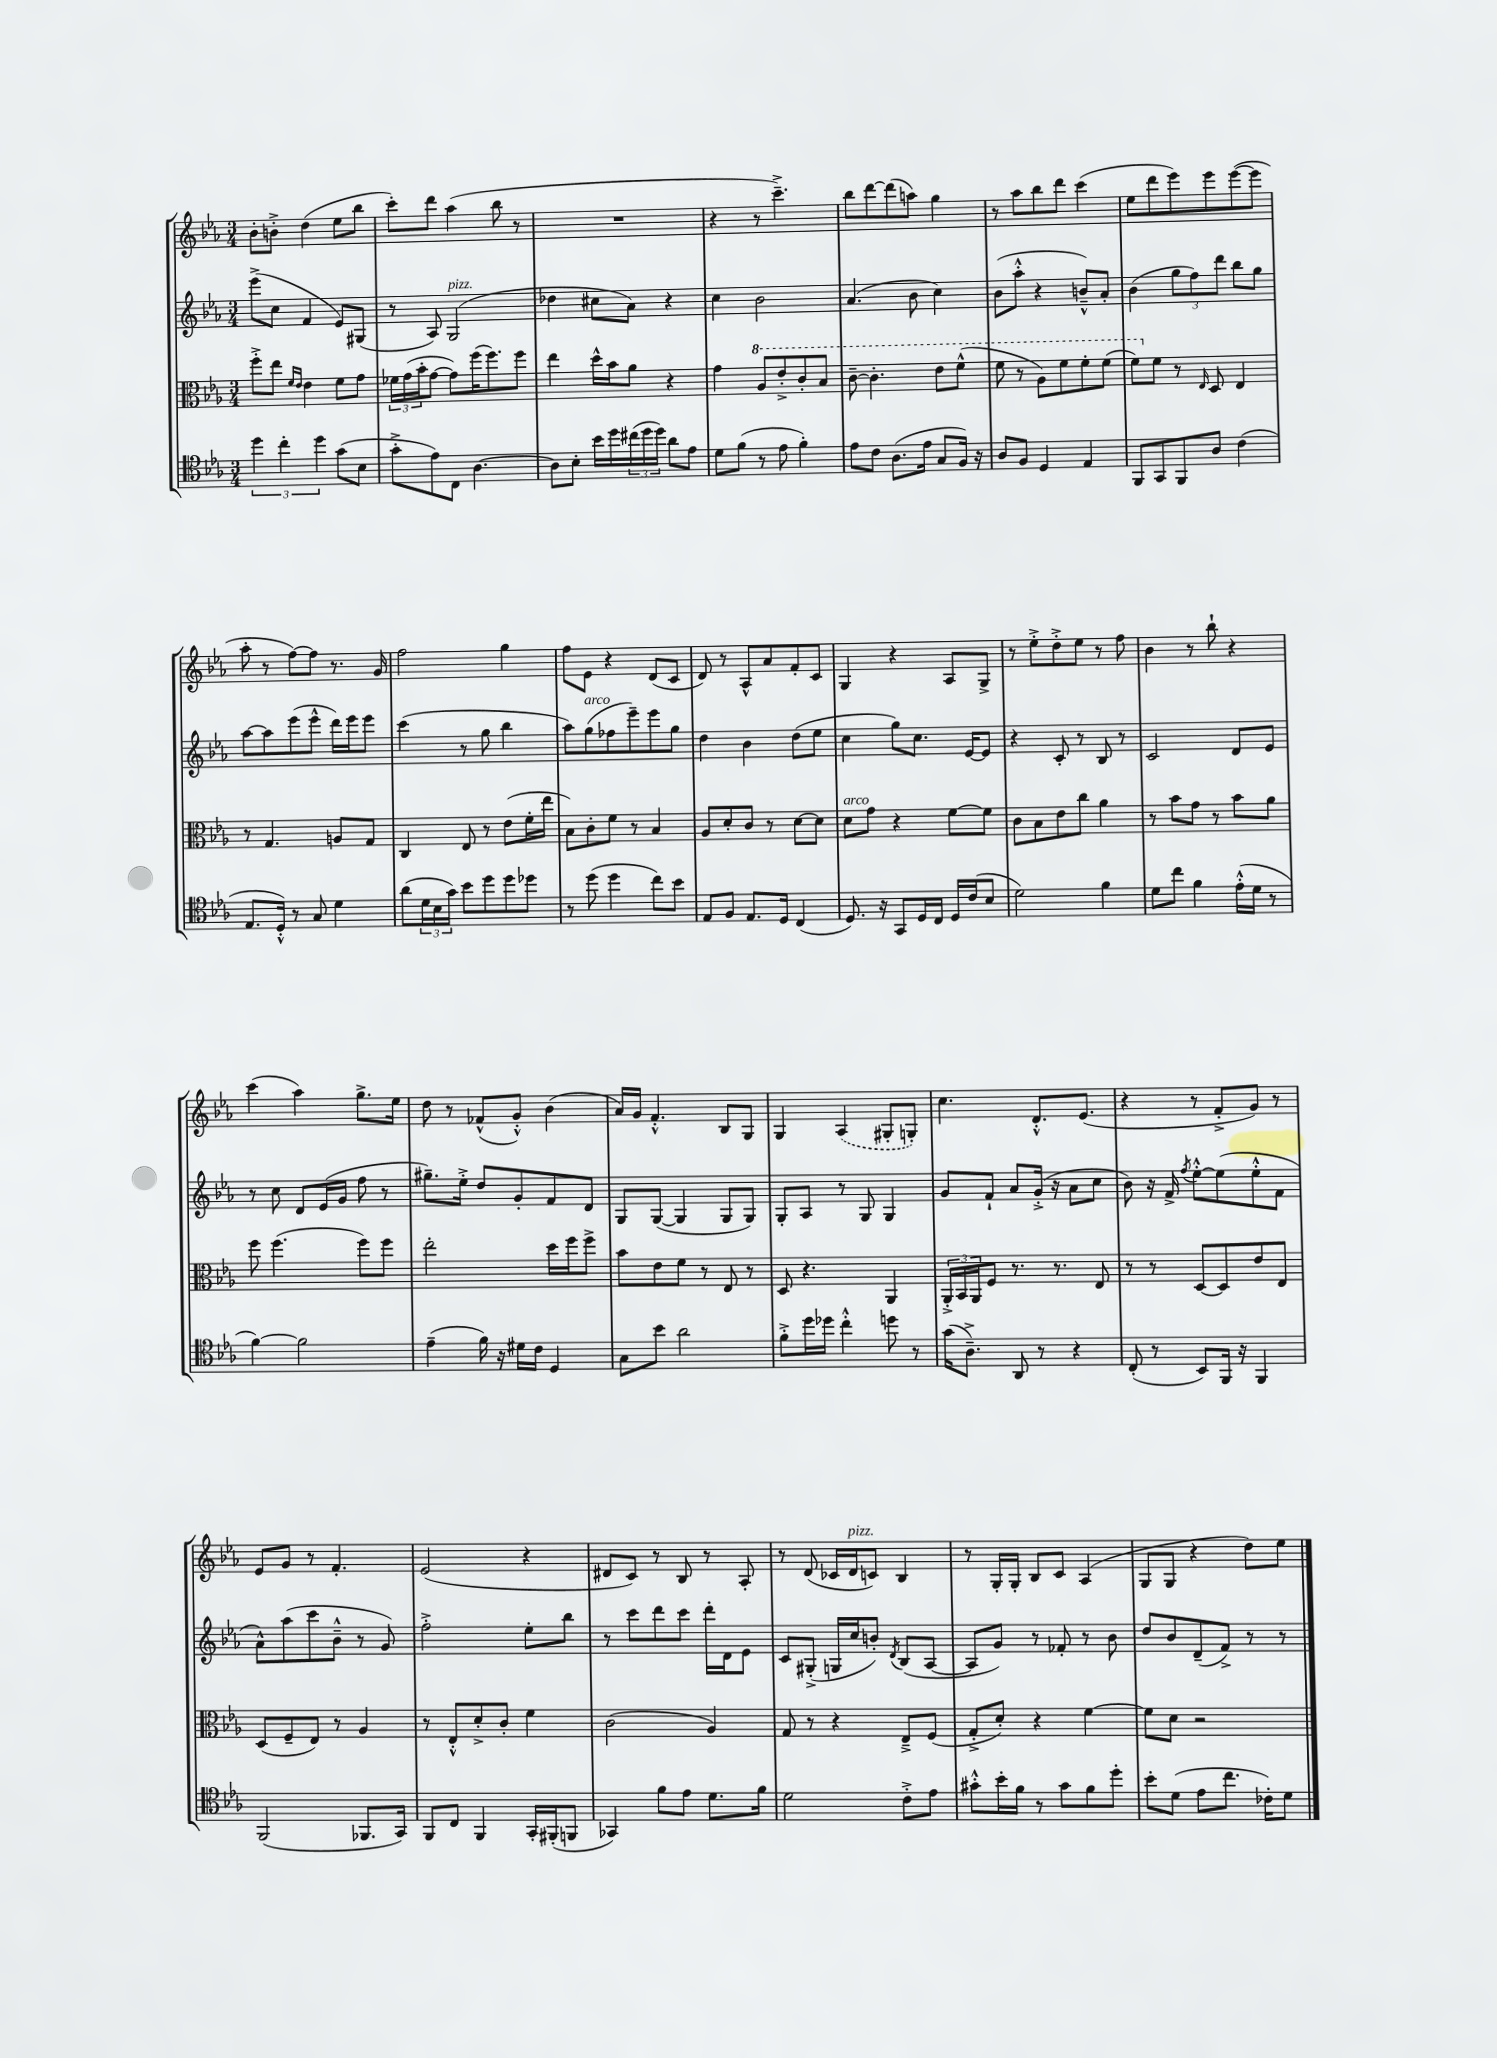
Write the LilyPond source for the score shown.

<<
\new StaffGroup <<
\new Staff = "s0" {
    \clef treble \key ees \major \numericTimeSignature \time 3/4
    bes'8-. b'8-.-> d''4( ees''8 bes''8 |
    c'''8-.) d'''8 aes''4( bes''8 r8 |
    R2. |
    r4 r8 c'''4.--->) |
    bes''8 d'''8~ d'''8( a''8) g''4 |
    r8 aes''8 bes''8 d'''8 c'''4( |
    ees''8 d'''8 ees'''8) ees'''8 ees'''8~( ees'''8 |
    aes''8-. r8 f''8~) f''8 r8. g'16 |
    f''2 g''4 |
    f''8 ees'8 r4 d'8( c'8 |
    d'8) r8 aes8-^ aes'8 f'8-. c'8 |
    g4 r4 aes8 g8-> |
    r8 ees''8-.-> d''8-.-> ees''8 r8 f''8 |
    bes'4 r8 bes''8-! r4 |
    c'''4( aes''4) g''8.-> ees''16 |
    d''8 r8 fes'8-^( g'8-.-^) bes'4( |
    aes'16) g'16 f'4.-.-^ bes8 g8 |
    g4 \once \slurDashed aes4( gis8-. g8-.) |
    c''4. d'8.-.-^ ees'8.( |
    r4 r8 f'8-.-> g'8) r8 |
    ees'8 g'8 r8 f'4.-. |
    ees'2( r4 |
    dis'8 c'8) r8 bes8 r8 aes8-. |
    r8 d'8( ces'16 d'16^\markup { \italic "pizz." } c'8) bes4 |
    r8 g16-. g16-. bes8 c'8 aes4( |
    g8 g8 r4 d''8) ees''8 \bar "|." |
}
\new Staff = "s1" {
    \clef treble \key ees \major \numericTimeSignature \time 3/4
    ees'''8->( c''8 f'4 ees'8) gis8( |
    r8 aes8) g2^\markup { \italic "pizz." }( |
    des''4 cis''8 aes'8) r4 |
    c''4 bes'2 |
    aes'4.( bes'8 c''4) |
    bes'8( aes''8-.-^ r4 b'8---^) aes'8-. |
    bes'4( \tuplet 3/2 { g''8 f''8) d'''8 } bes''8 g''8 |
    aes''8~ aes''8 ees'''8( ees'''8-^ d'''16) ees'''16 ees'''8 |
    c'''4( r8 g''8 bes''4 |
    aes''8) g''8^\markup { \italic "arco" }( fes''8 ees'''8--) ees'''8 g''8 |
    d''4 bes'4 d''8( ees''8 |
    c''4 g''8) c''8. ees'16~ ees'8 |
    r4 c'8-. r8 bes8 r8 |
    c'2 d'8 ees'8 |
    r8 c''8 d'8 ees'16( g'16 f''8 r8 |
    gis''8.--) ees''16-.-> d''8 g'8-. f'8 d'8 |
    g8 g8~( g4 g8 g8) |
    g8-. aes8 r8 g8 g4 |
    g'8 f'8-! aes'8 g'16-.->( r16 aes'8 c''8 |
    bes'8) r16 f'16-> \acciaccatura { f''8 } ees''8~-.-^ ees''8( ees''8-.-^ f'8 |
    aes'8-^) aes''8( c'''8 bes'8---^ r8 g'8) |
    f''2-.-> ees''8-. bes''8 |
    r8 c'''8 d'''8 c'''8 d'''16-. d'16 ees'8 |
    c'8 gis8-.->( g16 c''16 b'8-.) \acciaccatura { d'8 } bes8( aes8~ |
    aes8 g'8) r8 fes'8-. r8 bes'8 |
    d''8 bes'8 d'8--( f'8->) r8 r8 \bar "|." |
}
\new Staff = "s2" {
    \clef alto \key ees \major \numericTimeSignature \time 3/4
    f''8-.-> ees''8 \grace { f'16 ees'16 } ees'4 f'8 g'8 |
    \tuplet 3/2 { fes'16 g'16( bes'16-. } g'8~ g'8) f''16( f''8.) f''8 |
    ees''4 d''16-^ bes'16 aes'8 r4 |
    g'4 \ottava #1 aes'8 ees''8-.-> c''8-. bes'8 |
    c''8~-- c''4.-. ees''8 f''8-^( |
    f''8 r8 aes'8) f''8 f''8-. f''8( |
    f''8) \ottava #0 f'8 r8 \grace { ees16 } d8 ees4 |
    r8 g4. a8 g8 |
    c4 ees8 r8 ees'8( f'16-. ees''16 |
    bes8) c'8-. f'8 r8 bes4 |
    aes8 d'8-. c'8 r8 d'8~ d'8 |
    d'8^\markup { \italic "arco" } g'8 r4 f'8~ f'8 |
    c'8 bes8 ees'8 c''8 aes'4 |
    r8 bes'8 g'8 r8 bes'8 aes'8 |
    f''8 f''4.( f''8) f''8 |
    ees''2-. d''16 f''16 f''8-> |
    bes'8 ees'8 f'8 r8 ees8 r8 |
    d8 r4. aes,4 |
    \tuplet 3/2 { aes,16-.-> bes,16 aes,16 } f8 r8. r8. ees8 |
    r8 r8 d8~ d8 ees'8 ees8 |
    d8( f8-- ees8) r8 aes4 |
    r8 ees8-.-^ d'8-.-> c'8-. f'4 |
    c'2( aes4) |
    g8 r8 r4 ees8---> f8( |
    g8-.-> d'8-.) r4 f'4~ |
    f'8 d'8 r2 \bar "|." |
}
\new Staff = "s3" {
    \clef tenor \key ees \major \numericTimeSignature \time 3/4
    \tuplet 3/2 { d''4 c''4-. d''4 } g'8( bes8 |
    g'8-.-> ees'8) c8 aes4.~ |
    aes8 bes8-. bes'16 d''16 \tuplet 3/2 { cis''16( d''16 d''16) } aes'8 ees'8 |
    d'8 f'8( r8 ees'8 f'4-.) |
    ees'8 c'8 aes8.( ees'16 g8 f16) r16 |
    aes8 f8 d4 ees4 |
    f,8 g,8 f,8 aes8 c'4( |
    ees8. d16-.-^) r8 g8 d'4 |
    aes'8( \tuplet 3/2 { d'16 bes16 g'16) } bes'8 d''8 d''8 des''8 |
    r8 d''8( d''4 c''8) bes'8 |
    ees8 f8 ees8. d16 c4( |
    d8.) r16 g,8 d16 c16 d16 c'16( bes8 |
    d'2) f'4 |
    d'8 c''8 f'4 ees'16-.-^( d'16 r8 |
    f'4~) f'2 |
    ees'4--( f'16) r16 dis'16 c'16 d4 |
    g8 bes'8 aes'2 |
    f'8-.-> d''16 des''16 c''4-.-^ d''8 r8 |
    g'16( aes8.--->) aes,8 r8 r4 |
    c8-.( r8 bes,8) f,16 r16 f,4 |
    f,2( fes,8. g,16) |
    f,8 c8 f,4 g,16-. fis,16-.( f,8 |
    ges,4) f'8 ees'8 d'8. f'16 |
    d'2 c'8-.-> ees'8 |
    gis'8-.-^ bes'16-. f'16 r8 gis'8 f'8 d''8-. |
    bes'8-. d'8( ees'8 c''8. ces'16-.) d'8 \bar "|." |
}
>>
>>
\layout { \context { \Score \remove "Bar_number_engraver" } }
